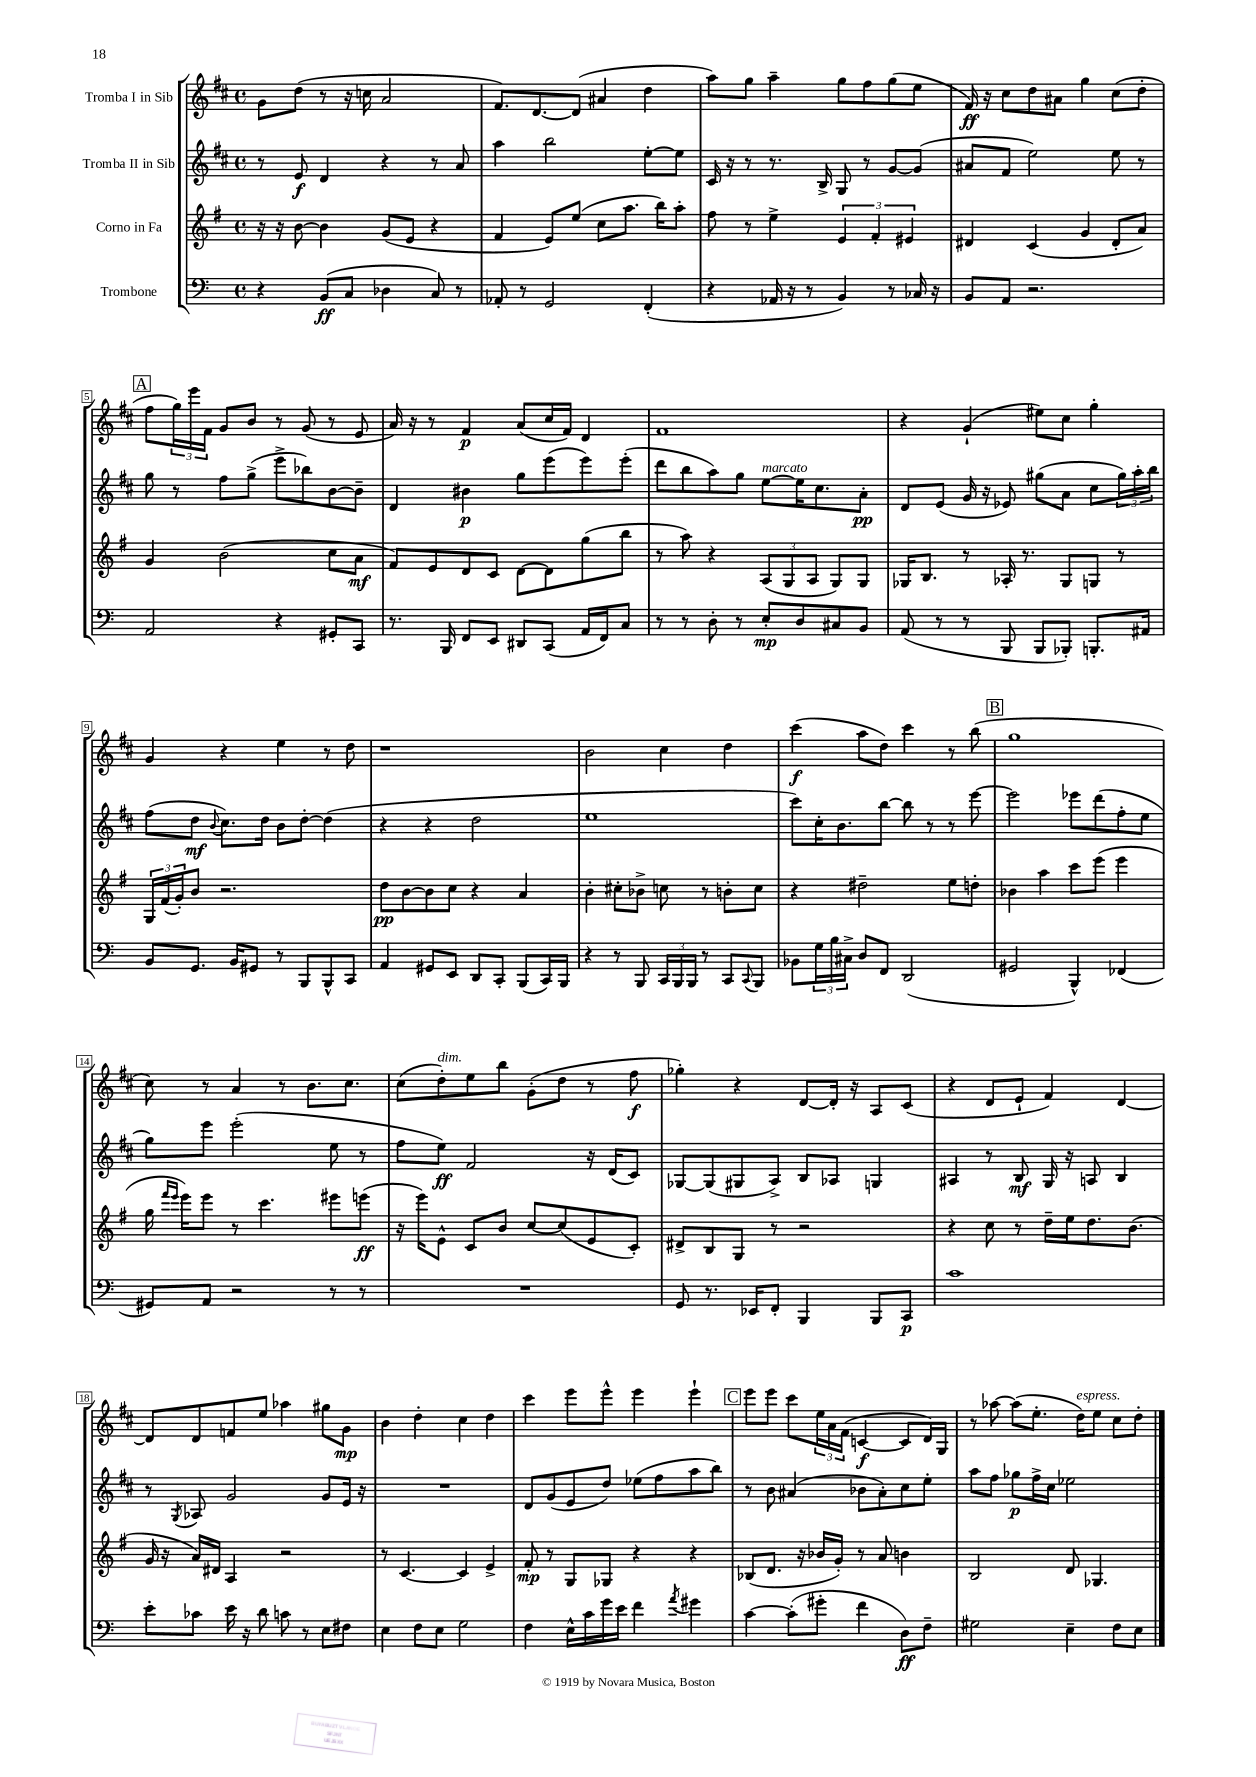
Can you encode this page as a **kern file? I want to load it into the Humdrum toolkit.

**kern	**dynam	**kern	**dynam	**kern	**dynam	**kern	**dynam
*part4	*part4	*part3	*part3	*part2	*part2	*part1	*part1
*staff4	*staff4	*staff3	*staff3	*staff2	*staff2	*staff1	*staff1
*I"Trombone	*	*I"Corno in Fa	*	*I"Tromba II in Sib	*	*I"Tromba I in Sib	*
*clefF4	*	*clefG2	*	*clefG2	*	*clefG2	*
*k[]	*	*k[f#]	*	*k[f#c#]	*	*k[f#c#]	*
*M4/4	*	*M4/4	*	*M4/4	*	*M4/4	*
*met(c)	*	*met(c)	*	*met(c)	*	*met(c)	*
=1	=1	=1	=1	=1	=1	=1	=1
4r	.	16r	.	8r	.	8g\L	.
.	.	16r	.	.	.	.	.
.	.	[8b\	.	8e/	f	(8dd\J	.
(8BB/L	ff	4b\]	.	4d/	.	8r	.
8C/J	.	.	.	.	.	16r	.
.	.	.	.	.	.	16ccn\	.
4D-X\	.	(8g/L	.	4r	.	2a/	.
.	.	8e/J	.	.	.	.	.
8C/)	.	4r	.	8r	.	.	.
8r	.	.	.	8a/	.	.	.
=2	=2	=2	=2	=2	=2	=2	=2
8AA-X'/	.	4f#/	.	4aa\	.	8.f#/L)	.
8r	.	.	.	.	.	.	.
.	.	.	.	.	.	[8.d/	.
2GG/	.	8e/L)	.	2bb\	.	.	.
.	.	(8ee/J	.	.	.	(8d/J]	.
.	.	8cc\L	.	.	.	4a#X/	.
.	.	8.aa\J	.	.	.	.	.
(4FF'/	.	.	.	[8ee'\L	.	4dd\	.
.	.	16bb\KL)	.	.	.	.	.
.	.	8aa'\J	.	8ee\J]	.	.	.
=3	=3	=3	=3	=3	=3	=3	=3
4r	.	8ff#\	.	16c#/	.	8aa\L)	.
.	.	.	.	16r	.	.	.
.	.	8r	.	8r	.	8gg\J	.
16AA-X/	.	4ee^\	.	8.r	.	4aa~\	.
16r	.	.	.	.	.	.	.
8r	.	.	.	.	.	.	.
.	.	.	.	16B^/	.	.	.
4BB/)	.	6e/	.	8G/	.	8gg\L	.
.	.	.	.	8r	.	8ff#\	.
.	.	6f#'/	.	.	.	.	.
8r	.	.	.	[8g/L	.	(8gg\	.
.	.	6e#X/	.	.	.	.	.
16C-X/	.	.	.	(8g/J]	.	8ee\J	.
16r	.	.	.	.	.	.	.
=4	=4	=4	=4	=4	=4	=4	=4
8BB/L	.	4d#X/	.	8a#X/L	.	16f#/)	ff
.	.	.	.	.	.	16r	.
8AA/J	.	.	.	8f#/J	.	8cc#\L	.
2.r	.	(4c/	.	2ee\)	.	8dd\	.
.	.	.	.	.	.	8a#X\J	.
.	.	4g/	.	.	.	4gg\	.
.	.	8d#'/L	.	8ee\	.	(8cc#\L	.
.	.	8a/J)	.	8r	.	8dd'\J	.
!!LO:LB:g=z
!!LO:REH:place=s1:t=A
=5	=5	=5	=5	=5	=5	=5	=5
2AA/	.	4g/	.	8gg\	.	8ff#\L	.
.	.	.	.	8r	.	24gg\L)	.
.	.	.	.	.	.	24eee\	.
.	.	.	.	.	.	24f#\JJ	.
.	.	(2b\	.	8ff#\L	.	8g/L	.
.	.	.	.	(8gg^\J	.	8b/J	.
4r	.	.	.	8eee^\L	.	8r	.
.	.	.	.	8bb-X\)	.	(8g/	.
8GG#X'/L	.	8cc\L	.	[8b\	.	8r	.
8CC/J	.	8a\J	mf	8b~\J]	.	8e/	.
=6	=6	=6	=6	=6	=6	=6	=6
8.r	.	8f#/L)	.	4d/	.	16a/)	.
.	.	.	.	.	.	16r	.
.	.	8e/	.	.	.	8r	.
16BBB/	.	.	.	.	.	.	.
8FF/L	.	8d/	.	4b#X\	p	4f#/	p
8EE/J	.	8c/J	.	.	.	.	.
8DD#X/L	.	[8d\L	.	8gg\L	.	(8a/L	.
(8CC/J	.	8d\]	.	(8eee\	.	16cc#/L	.
.	.	.	.	.	.	16f#/JJ)	.
16AA/LL	.	(8gg\	.	8eee\)	.	4d/	.
16FF/J)	.	.	.	.	.	.	.
8C/J	.	8bb\J	.	(8eee'\J	.	.	.
=7	=7	=7	=7	=7	=7	=7	=7
8r	.	8r	.	8ddd\L	.	1f#	.
8r	.	8aa\)	.	8bb\	.	.	.
8D'\	.	4r	.	8aa\)	.	.	.
8r	.	.	.	8gg\J	.	.	.
!	!	!	!	!LO:TX:a:i:t=marcato	!	!	!
8E'/L	mp	(12A/L	.	[8ee\L	.	.	.
.	.	12G/	.	.	.	.	.
8D/	.	.	.	16ee\K]	.	.	.
.	.	12A/J	.	.	.	.	.
.	.	.	.	8.cc#\	.	.	.
8C#X/	.	8G/L)	.	.	.	.	.
8BB/J	.	8G/J	.	8a'\J	pp	.	.
=8	=8	=8	=8	=8	=8	=8	=8
(8AA/	.	16G-X/KL	.	8d/L	.	4r	.
.	.	8.B/J	.	.	.	.	.
8r	.	.	.	(8e/J	.	.	.
8r	.	8r	.	16g/	.	(4g`/	.
.	.	.	.	16r	.	.	.
8BBB/	.	16A-X'/	.	8e-X/)	.	.	.
.	.	8.r	.	.	.	.	.
8BBB/L	.	.	.	(8gg#X\L	.	8ee#X\L)	.
8BBB-X'/J)	.	8G-/L	.	8a\J	.	8cc#\J	.
8.BBBn'/L	.	8Gn/J	.	8cc#\L	.	4gg'\	.
.	.	8r	.	24gg#\L)	.	.	.
.	.	.	.	24aa'\	.	.	.
16AA#X/Jk	.	.	.	.	.	.	.
.	.	.	.	24bb\JJ	.	.	.
!!LO:LB:g=z
=9	=9	=9	=9	=9	=9	=9	=9
8BB/L	.	24G/LL	.	(8ff#\L	.	4g/	.
.	.	(24f#/	.	.	.	.	.
.	.	24g'/J)	.	.	.	.	.
8.GG/J	.	8b/J	.	8dd\J	mf	.	.
.	.	.	.	8qqb/	.	.	.
.	.	2.r	.	8.cc#\L)	.	4r	.
16BB/KL	.	.	.	.	.	.	.
8GG#X/J	.	.	.	.	.	.	.
.	.	.	.	16dd\Jk	.	.	.
8r	.	.	.	8b\L	.	4ee\	.
8BBB/L	.	.	.	[8dd'\J	.	.	.
8BBB^^/	.	.	.	(4dd\]	.	8r	.
8CC/J	.	.	.	.	.	8dd\	.
=10	=10	=10	=10	=10	=10	=10	=10
4AA/	.	8dd\L	pp	4r	.	1r	.
.	.	[8b\	.	.	.	.	.
8GG#X/L	.	8b\]	.	4r	.	.	.
8EE/J	.	8cc\J	.	.	.	.	.
8DD/L	.	4r	.	2dd\	.	.	.
8CC'/J	.	.	.	.	.	.	.
(8BBB/L	.	4a/	.	.	.	.	.
16CC/L)	.	.	.	.	.	.	.
16BBB/JJ	.	.	.	.	.	.	.
=11	=11	=11	=11	=11	=11	=11	=11
4r	.	4b'\	.	1ee	.	2b\	.
8r	.	8cc#X'\L	.	.	.	.	.
8BBB/	.	8b-X^\J	.	.	.	.	.
24CC/LL	.	8ccn\	.	.	.	4cc#\	.
24BBB/	.	.	.	.	.	.	.
24BBB/JJ	.	.	.	.	.	.	.
8r	.	8r	.	.	.	.	.
8CC/L	.	8bn'\L	.	.	.	4dd\	.
8qqCC/	.	.	.	.	.	.	.
8BBB/J	.	8cc\J	.	.	.	.	.
=12	=12	=12	=12	=12	=12	=12	=12
8BB-X\L	.	4r	.	8ccc#\L)	.	(4ccc#\	f
24G\L	.	.	.	16cc#'\K	.	.	.
24B\	.	.	.	.	.	.	.
.	.	.	.	8.b\	.	.	.
24C#X^\JJ	.	.	.	.	.	.	.
8D/L	.	2dd#X~\	.	.	.	8aa\L	.
8FF/J	.	.	.	[8bb\J	.	8dd\J)	.
(2DD/	.	.	.	8bb\]	.	4ccc#\	.
.	.	.	.	8r	.	.	.
.	.	8ee\L	.	8r	.	8r	.
.	.	8ddn'\J	.	[8eee\	.	(8bb\	.
!!LO:REH:place=s1:t=B
=13	=13	=13	=13	=13	=13	=13	=13
2GG#X/	.	4b-X\	.	2eee\]	.	1gg	.
.	.	4aa\	.	.	.	.	.
4BBB^^/)	.	8ccc\L	.	8eee-X\L	.	.	.
.	.	(8eee\J	.	(8ddd\	.	.	.
(4FF-X/	.	4eee\	.	8ff#'\	.	.	.
.	.	.	.	8ee\J	.	.	.
!!LO:LB:g=z
=14	=14	=14	=14	=14	=14	=14	=14
8GG#X/L)	.	16gg\	.	8gg\L)	.	8cc#\)	.
.	.	16qqfff#/LL	.	.	.	.	.
.	.	16qqeee/JJ	.	.	.	.	.
.	.	16eee\KL)	.	.	.	.	.
8AA/J	.	8eee\J	.	8eee\J	.	8r	.
2r	.	8r	.	(2eee'\	.	4a/	.
.	.	4.ccc\	.	.	.	.	.
.	.	.	.	.	.	8r	.
.	.	.	.	.	.	8.b\L	.
8r	.	8eee#X\L	.	8ee\	.	.	.
.	.	.	.	.	.	8.cc#\J	.
8r	.	(8eeen\J	ff	8r	.	.	.
=15	=15	=15	=15	=15	=15	=15	=15
1r	.	16r	.	8ff#\L	.	(8cc#\L	.
.	.	16eee\KL)	.	.	.	.	.
!	!	!	!	!	!	!LO:TX:a:i:t=dim.	!
.	.	8e^^\J	.	8ee\J)	ff	8dd'\)	.
.	.	8c/L	.	2f#/	.	8ee\	.
.	.	8b/J	.	.	.	8bb\J	.
.	.	[8cc/L	.	.	.	(8g'\L	.
.	.	(8cc/]	.	.	.	8dd\J	.
.	.	8e/	.	16r	.	8r	.
.	.	.	.	(16d/KL	.	.	.
.	.	8c'/J)	.	8c#/J)	.	8ff#\	f
=16	=16	=16	=16	=16	=16	=16	=16
8GG/	.	8d#X^/L	.	[8G-X/L	.	4gg-X'\)	.
8.r	.	8B/	.	(8G-/]	.	.	.
.	.	8G/J	.	8G#X/	.	4r	.
16EE-X/KL	.	.	.	.	.	.	.
8FF'/J	.	8r	.	8A^/J)	.	.	.
4BBB/	.	2r	.	8B/L	.	[8d/L	.
.	.	.	.	8A-X/J	.	16d'/Jk]	.
.	.	.	.	.	.	16r	.
8BBB/L	.	.	.	4Gn/	.	8A/L	.
8CC/J	p	.	.	.	.	(8c#/J	.
=17	=17	=17	=17	=17	=17	=17	=17
1c	.	4r	.	4A#X/	.	4r	.
.	.	8cc\	.	8r	.	8d/L	.
.	.	8r	.	8B/	mf	8e`/J	.
.	.	16dd~\LL	.	16G/	.	4f#/)	.
.	.	16ee\J	.	16r	.	.	.
.	.	8.dd\	.	8An/	.	.	.
.	.	.	.	4B/	.	[4d/	.
.	.	(8.b\J	.	.	.	.	.
!!LO:LB:g=z
=18	=18	=18	=18	=18	=18	=18	=18
8e'\L	.	16g/	.	8r	.	8d/L]	.
.	.	16r	.	.	.	.	.
.	.	.	.	8qG/	.	.	.
8c-X\J	.	16a/LL)	.	8A-X/	.	8d/	.
.	.	16d#X/JJ	.	.	.	.	.
16e\	.	4A/	.	2g/	.	8fn/	.
16r	.	.	.	.	.	.	.
8d\	.	.	.	.	.	8ee/J	.
8cn\	.	2r	.	.	.	4aa-X\	.
8r	.	.	.	.	.	.	.
8E\L	.	.	.	8g/L	.	8gg#X\L	.
8F#X\J	.	.	.	16e/Jk	.	8g\J	mp
.	.	.	.	16r	.	.	.
=19	=19	=19	=19	=19	=19	=19	=19
4E\	.	8r	.	1r	.	4b\	.
.	.	[4.c/	.	.	.	.	.
8F\L	.	.	.	.	.	4dd'\	.
8E\J	.	.	.	.	.	.	.
2G\	.	4c/]	.	.	.	4cc#\	.
.	.	4e^/	.	.	.	4dd\	.
=20	=20	=20	=20	=20	=20	=20	=20
4F\	.	8f#'/	mp	8d/L	.	4ccc#\	.
.	.	8r	.	(8g/	.	.	.
16E^^\LL	.	8G/L	.	8e/	.	8eee\L	.
16c\	.	.	.	.	.	.	.
16g\	.	8G-X/J	.	8dd/J)	.	8eee^^\J	.
16e\JJ	.	.	.	.	.	.	.
4f\	.	4r	.	(8ee-X\L	.	4eee\	.
.	.	.	.	8ff#\	.	.	.
8qa/	.	.	.	.	.	.	.
4g#X\	.	4r	.	8aa\	.	4eee`\	.
.	.	.	.	8bb\J)	.	.	.
!!LO:REH:place=s1:t=C
=21	=21	=21	=21	=21	=21	=21	=21
[4c\	.	(8B-X/L	.	8r	.	8eee\L	.
.	.	8.d/J	.	8b\	.	8eee\J	.
(8c'\L]	.	.	.	(4a#X/	.	8ccc#\L	.
.	.	16r	.	.	.	.	.
8g#X'\J	.	16b-X/LL	.	.	.	24ee\L	.
.	.	.	.	.	.	24a\	.
.	.	16g'/JJ)	.	.	.	.	.
.	.	.	.	.	.	(24f#\JJ	.
4f\	.	8r	.	8b-X\L	.	[4cn/	f
.	.	8a/	.	8a#'\)	.	.	.
8D\L)	ff	4bn\	.	8cc#\	.	8c/L]	.
8F~\J	.	.	.	8ee'\J	.	16d/L)	.
.	.	.	.	.	.	16G/JJ	.
=22	=22	=22	=22	=22	=22	=22	=22
2G#X\	.	2B/	.	8aa\L	.	8r	.
.	.	.	.	8ff#\J	.	[8aa-X\	.
.	.	.	.	8gg-X\L	p	(8aa-\L]	.
.	.	.	.	16ff#^\L	.	8.ee'\J	.
.	.	.	.	16cc#\JJ	.	.	.
4E~\	.	8d/	.	2ee-X\	.	.	.
!	!	!	!	!	!	!LO:TX:a:i:t=espress.	!
.	.	.	.	.	.	16dd\KL)	.
.	.	4.G-X/	.	.	.	8ee\J	.
8F\L	.	.	.	.	.	8cc#\L	.
8E\J	.	.	.	.	.	8dd'\J	.
==	==	==	==	==	==	==	==
*-	*-	*-	*-	*-	*-	*-	*-
